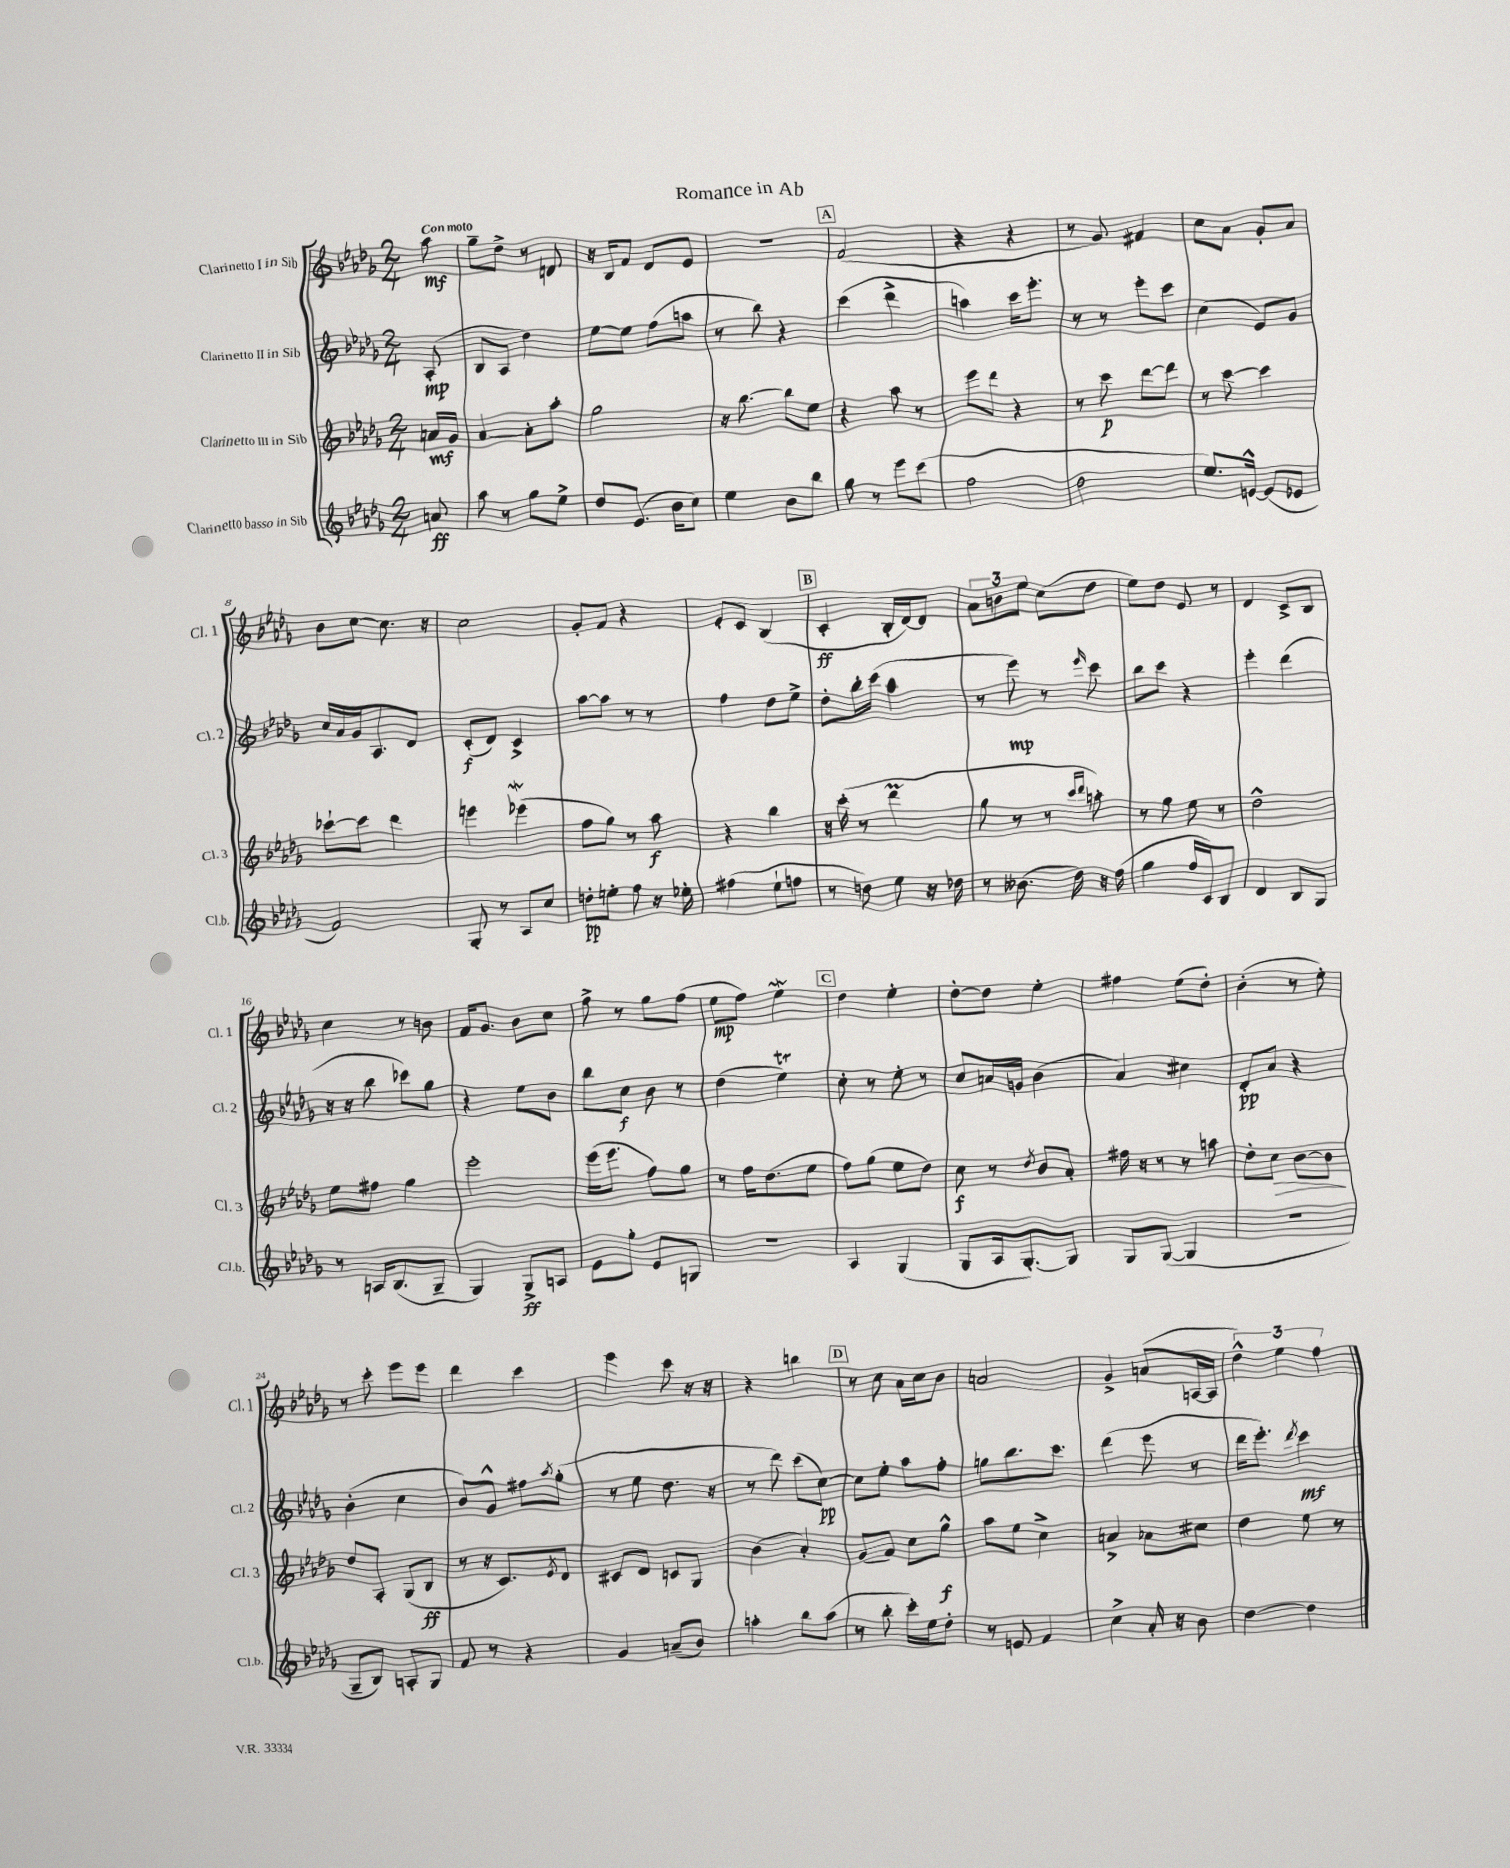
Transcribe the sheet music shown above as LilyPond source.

\header { title = "Romance in Ab" }
<<
\new StaffGroup <<
\new Staff = "s0" \with { instrumentName = "Clarinetto I in Sib" shortInstrumentName = "Cl. 1" } {
    \clef treble \key des \major \numericTimeSignature \time 2/4 \partial 8 \tempo "Con moto"
    aes''8\mf |
    ges''8-- des''8-> r8 d'8 |
    r16 bes16 f'8 des'8 ees'8 |
    R2 |
    \mark \markup { \box "A" } f'2( |
    r4 r4 |
    r8 ges'8) fis'4 |
    c''8 aes'8 ges'8-. aes'8 |
    bes'8 c''8~ c''8. r16 |
    c''2 |
    ges'8-. f'8 r4 |
    ees'8-. c'8 bes4( |
    \mark \markup { \box "B" } c'4-.\ff bes16-. des'16~) des'8 |
    \tuplet 3/2 { aes'8 b'8 ees''8 } c''8( des''8 |
    ees''8) des''8 ees'8 r8 |
    des'4 c'8-> bes8 |
    c''4 r8 b'8 |
    f'16 ges'8. bes'8 c''8 |
    f''8-> r8 ges''8 f''8( |
    ees''8\mp f''8) ees''4\mordent |
    \mark \markup { \box "C" } des''4 ees''4-. |
    des''8~-. des''8 ees''4-. |
    fis''4 ees''8( des''8-.) |
    bes'4-.( r8 ees''8-.) |
    r8 c'''8-. ees'''8 ees'''8 |
    des'''4 c'''4 |
    ees'''4 c'''8 r16 r16 |
    r4 b''4 |
    \mark \markup { \box "D" } r8 c''8 aes'16 c''16 bes'8 |
    a'2 |
    ges'4-> a'8( a16~ a16 |
    \tuplet 3/2 { des''4-^) ees''4 f''4 } \bar "|." |
}
\new Staff = "s1" \with { instrumentName = "Clarinetto II in Sib" shortInstrumentName = "Cl. 2" } {
    \clef treble \key des \major \numericTimeSignature \time 2/4 \partial 8
    aes8-.\mp( |
    bes8 aes8 des''4) |
    ees''8~ ees''8 f''8( a''8 |
    r8 bes''8) r4 |
    \mark \markup { \box "A" } c'''4( des'''4-> |
    a''4) c'''16 ees'''8.-. |
    r8 r8 ees'''8-. c'''8 |
    c''4( ees'8) ges'8 |
    c''16 aes'16 ges'16 aes8. des'8 |
    c'8-.\f( des'8) c'4-> |
    aes''8~ aes''8 r8 r8 |
    f''4 des''8 ees''8-> |
    \mark \markup { \box "B" } des''8-. bes''16-. c'''16( aes''4 |
    r8 ees'''8\mp) r8 \grace { ees'''16 } c'''8 |
    bes''8 c'''8 r4 |
    ees'''4-. des'''4( |
    r16 r16 bes''8 ces'''8) ges''8 |
    r4 ees''8 bes'8 |
    bes''8 c''8\f bes'8 r8 |
    des''4( ees''4\trill) |
    \mark \markup { \box "C" } c''8-. r8 ees''8-. r8 |
    c''8 a'16 g'16 bes'4( |
    aes'4) cis''4 |
    des'8-.\pp aes'8 r4 |
    bes'4-.( c''4 |
    bes'8) ges'8-^ fis''8 \acciaccatura { aes''8 } ges''8-.( |
    r8 ees''8 des''8. r16 |
    r8 des'''8) c'''8( c''8~\pp) |
    \mark \markup { \box "D" } c''8 ees''8-. aes''8 f''8-. |
    g''8 bes''8. c'''8. |
    des'''4( ees'''8 r8 |
    des'''16 ees'''8.-.) \acciaccatura { des'''8 } c'''4\mf \bar "|." |
}
\new Staff = "s2" \with { instrumentName = "Clarinetto III in Sib" shortInstrumentName = "Cl. 3" } {
    \clef treble \key des \major \numericTimeSignature \time 2/4 \partial 8
    a'16\mf ges'16 |
    aes'4~ aes'8-. aes''8-. |
    ges''2 |
    r16 bes''8.~ bes''8 ees''8 |
    \mark \markup { \box "A" } r4 aes''8 r8 |
    ees'''8 des'''8 r4 |
    r8 c'''8\p des'''8~ des'''8 |
    r8 c'''8~ c'''4 |
    ces'''8~-! ces'''8 des'''4 |
    e'''4 ees'''4\mordent( |
    f''8 ges''8) r8 aes''8\f |
    r4 bes''4 |
    \mark \markup { \box "B" } r16 c'''16-.( r8 des'''4\prall |
    ges''8 r8 r8 \grace { c'''16 des'''16 } a''8-.) |
    r8 ges''8 ees''8 r8 |
    des''2-^ |
    ees''8 fis''8 ges''4 |
    ees'''2-. |
    ees'''16( ees'''8. f''8) ges''8 |
    r8 f''16 des''8.( ees''8 |
    \mark \markup { \box "C" } f''8) ges''8( ees''8 des''8) |
    c''8\f r8 \acciaccatura { des''8 } bes'8 aes'8-. |
    fis''16 r16 r8 r8 a''8 |
    des''8-. c''8\> bes'8~ bes'8\! |
    des''8 aes8-. ges8( bes8\ff |
    r8 r16 c'8.) \acciaccatura { ees'8 } des'8 |
    cis'8 des'8 c'8 ges8 |
    bes'4( aes'4-.) |
    \mark \markup { \box "D" } ges'8( f'8) c''8 ges''8-^\f |
    aes''8 ees''8 c''4-> |
    a'4-> aes'8 cis''8 |
    des''4 ees''8 r8 \bar "|." |
}
\new Staff = "s3" \with { instrumentName = "Clarinetto basso in Sib" shortInstrumentName = "Cl.b." } {
    \clef treble \key des \major \numericTimeSignature \time 2/4 \partial 8
    a'8\ff |
    aes''8 r8 ges''8 ees''8-> |
    des''8 ees'8.( bes'16 c''8) |
    ees''4 bes'8 bes''8 |
    \mark \markup { \box "A" } ges''8 r8 ees'''8 c'''8( |
    f''2 |
    des''2 |
    ees''8.) e'16~-^ e'8( ees'8 |
    f'2) |
    ges8-. r8 aes8 c''8 |
    d''8-.\pp e''8-. f''8 r16 ees''16-. |
    fis''4( ees''8-! f''8 |
    \mark \markup { \box "B" } r8 d''8) ees''8 r16 des''16 |
    r8 beses'8.( des''16) r16 f''16( |
    ges''4 f''16 c'16) bes8 |
    des'4 bes8 ges8 |
    r8 a16 bes8.( ges8-- |
    ges4) ges8->\ff a8 |
    ees'8 ges''8-. ees'8 g8 |
    R2 |
    \mark \markup { \box "C" } aes4 ges4( |
    ges8 aes16 ges8.~-.) ges8 |
    ges8 ges8~( ges4 |
    r2 |
    ges8-- bes8) a8-. ges8 |
    f'8 r8 r4 |
    ges'4 a'8--( bes'8) |
    a''4-. bes''8 a''8( |
    \mark \markup { \box "D" } r8 bes''8-. c'''16-.) ees''16 des''8-. |
    r8 e'8 f'4 |
    c''4-> aes'16-. r16 bes'8 |
    des''4~ des''4 \bar "|." |
}
>>
>>
